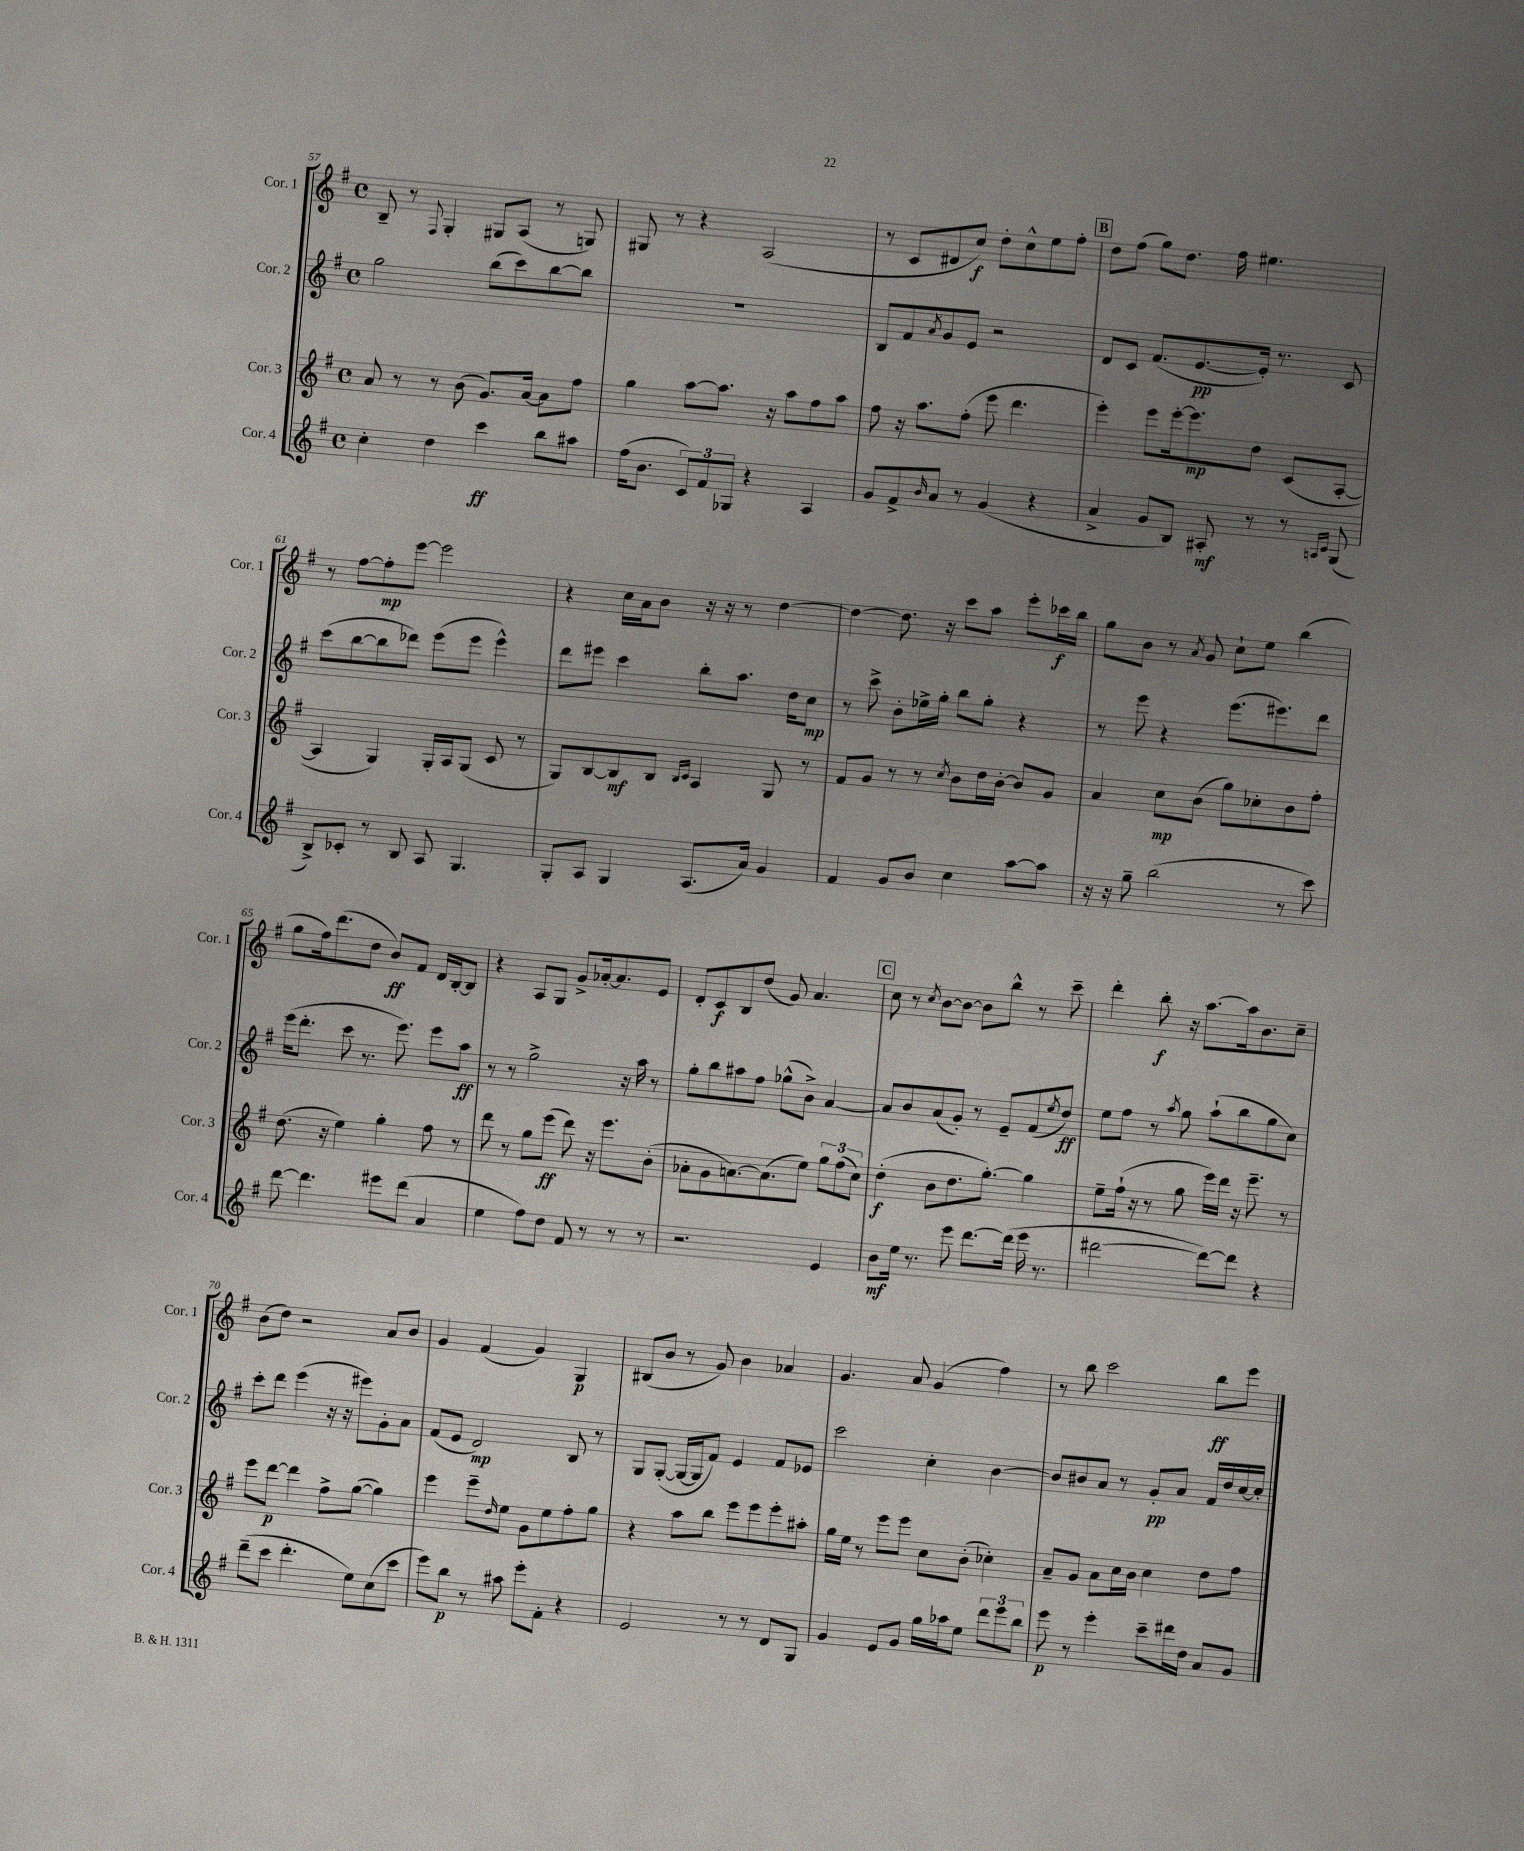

**kern	**dynam	**kern	**dynam	**kern	**dynam	**kern	**dynam
*part4	*part4	*part3	*part3	*part2	*part2	*part1	*part1
*staff4	*staff4	*staff3	*staff3	*staff2	*staff2	*staff1	*staff1
*I"Cor. 4	*	*I"Cor. 3	*	*I"Cor. 2	*	*I"Cor. 1	*
*I'Cor. 4	*	*I'Cor. 3	*	*I'Cor. 2	*	*I'Cor. 1	*
*clefG2	*	*clefG2	*	*clefG2	*	*clefG2	*
*k[f#]	*	*k[f#]	*	*k[f#]	*	*k[f#]	*
*M4/4	*	*M4/4	*	*M4/4	*	*M4/4	*
*met(c)	*	*met(c)	*	*met(c)	*	*met(c)	*
=57	=57	=57	=57	=57	=57	=57	=57
4cc'\	.	8a/	.	2gg\	.	8B~/	.
.	.	8r	.	.	.	8r	.
.	.	.	.	.	.	8qqF#/	.
4dd\	.	8r	.	.	.	4G'/	.
.	.	(8b\	.	.	.	.	.
4ccc\	ff	8.g/L)	.	(8bb\L	.	8G#X/L	.
.	.	.	.	8ccc\)	.	(8A/J	.
.	.	[16a/Jk	.	.	.	.	.
8bb\L	.	8a\L]	.	[8bb\	.	8r	.
8aa#X\J	.	8ff#\J	.	8bb\J]	.	8Gn/)	.
=58	=58	=58	=58	=58	=58	=58	=58
(16ff#\KL	.	4gg\	.	1r	.	8G#X/	.
8.b\J	.	.	.	.	.	.	.
.	.	.	.	.	.	8r	.
12c/L)	.	[8aa\L	.	.	.	4r	.
12f#/	.	.	.	.	.	.	.
.	.	8.aa\J]	.	.	.	.	.
12G-X/J	.	.	.	.	.	.	.
4r	.	.	.	.	.	(2A/	.
.	.	16r	.	.	.	.	.
.	.	8aa\L	.	.	.	.	.
4A/	.	8ff#\	.	.	.	.	.
.	.	8aa\J	.	.	.	.	.
=59	=59	=59	=59	=59	=59	=59	=59
8g/L	.	8ff#\	.	8B/L	.	8r	.
8f#^/	.	16r	.	8f#/	.	8c/L	.
.	.	8.aa\L	.	.	.	.	.
16qqb/	.	.	.	8qa/	.	.	.
8a/J	.	.	.	8g/	.	8d#X/	.
8r	.	(8ff#'\J	.	8e/J	.	8cc/J)	f
(4g/	.	8eee\	.	2r	.	8dd'\L	.
.	.	4.ddd\	.	.	.	8cc^^\	.
4r	.	.	.	.	.	8ee\	.
.	.	.	.	.	.	8ff#'\J	.
!!LO:REH:place=s1:t=B
=60	=60	=60	=60	=60	=60	=60	=60
4a^/	.	4eee'\)	.	8d/L	.	8dd\L	.
.	.	.	.	8c/J	.	(8ff#\J	.
8g/L	.	8eee\L	.	(8.f#/L	.	8gg\L)	.
8B/J)	.	[16eee'\k	.	.	.	8.dd\J	.
.	.	8.eee\]	mp	[8.e/	pp	.	.
8A#X'/	mf	.	.	.	.	.	.
.	.	.	.	.	.	16ff#\	.
8r	.	8dd\J	.	16e'/Jk])	.	4.ee#X\	.
.	.	.	.	8.r	.	.	.
8r	.	(8c/L	.	.	.	.	.
16qqAn/LL	.	.	.	.	.	.	.
16qqc/JJ	.	.	.	.	.	.	.
(8G/	.	[8A'/J	.	8c/	.	.	.
!!LO:LB:g=z
=61	=61	=61	=61	=61	=61	=61	=61
8B^/L)	.	4A/]	.	(8ccc\L	.	8r	.
8c-X'/J	.	.	.	[8bb\	.	[8ff#\L	.
8r	.	4G/)	.	8bb\]	.	8ff#'\]	mp
8B/	.	.	.	8ddd-X\J)	.	[8eee\J	.
8A/	.	16G'/LL	.	(8eee\L	.	2eee\]	.
.	.	16A/J	.	.	.	.	.
4.G/	.	(8G/J	.	8eee\J	.	.	.
.	.	8c/	.	4eee^^\)	.	.	.
.	.	8r	.	.	.	.	.
=62	=62	=62	=62	=62	=62	=62	=62
8G'/L	.	8G/L)	.	8ddd\L	.	4r	.
8A/J	.	[8B/	.	8eee#X\J	.	.	.
4G/	.	8B/]	mf	4ccc\	.	16cc\LL	.
.	.	.	.	.	.	16a\J	.
.	.	8B/J	.	.	.	8b\J	.
.	.	16qqB/LL	.	.	.	.	.
.	.	16qqc/JJ	.	.	.	.	.
(8.A/L	.	4A/	.	8bb'\L	.	16r	.
.	.	.	.	.	.	16r	.
.	.	.	.	8.aa\J	.	8r	.
16a/Jk)	.	.	.	.	.	.	.
4g/	.	8G/	.	.	.	[4dd\	.
.	.	.	.	16dd\KL	.	.	.
.	.	8r	.	8cc\J	mp	.	.
=63	=63	=63	=63	=63	=63	=63	=63
4f#/	.	8f#/L	.	8r	.	4dd\_	.
.	.	8g/J	.	8ccc^\	.	.	.
8g/L	.	8r	.	8b'\L	.	8.dd\]	.
8b/J	.	8r	.	16ee-X^\L	.	.	.
.	.	.	.	16gg'\JJ	.	16r	.
.	.	8qcc/	.	.	.	.	.
4cc\	.	8b\L	.	8bb\L	.	8ccc\L	.
.	.	16dd\L	.	8gg'\J	.	8aa\J	.
.	.	[16b'\JJ	.	.	.	.	.
[8aa\L	.	8b/L]	.	4r	.	8eee'\L	.
8aa\J]	.	8g/J	.	.	.	16ccc-X\L	f
.	.	.	.	.	.	16bb\JJ	.
=64	=64	=64	=64	=64	=64	=64	=64
16r	.	4a/	.	8r	.	8gg\L	.
16r	.	.	.	.	.	.	.
8gg~\	.	.	.	8eee\	.	8b\J	.
(2bb\	.	8cc\L	mp	4r	.	8r	.
.	.	.	.	.	.	8qa/	.
.	.	(8b\J	.	.	.	8g/	.
.	.	8gg\L)	.	(8.eee\L	.	8cc`\L	.
.	.	8cc-X'\	.	.	.	8ee\J	.
.	.	.	.	8.eee#X\)	.	.	.
8r	.	8b\	.	.	.	(4bb\	.
8ccc\)	.	8ff#'\J	.	8ddd\J	.	.	.
!!LO:LB:g=z
=65	=65	=65	=65	=65	=65	=65	=65
[8ddd\	.	(8.dd\	.	(16eee\KL	.	8gg\L	.
.	.	.	.	8.ddd'\J	.	.	.
4.ddd\]	.	.	.	.	.	16ff#\k)	.
.	.	16r	.	.	.	(8.ddd\	.
.	.	4ee\)	.	8ccc\	.	.	.
.	.	.	.	8.r	.	8dd\J	.
8eee#X\L	.	4gg'\	.	.	.	8b/L)	ff
.	.	.	.	8.eee\)	.	.	.
(8ddd\J	.	.	.	.	.	8f#/J	.
4a/	.	8ff#\	.	8eee\L	.	16d/LL	.
.	.	.	.	.	.	[16B'/J	.
.	.	8r	.	8aa\J	ff	8B/J]	.
=66	=66	=66	=66	=66	=66	=66	=66
4ee\	.	8ddd\	.	8r	.	4r	.
.	.	8r	.	8r	.	.	.
8ff#\L)	.	8gg\L	.	2gg^\	.	8A/L	.
8dd\J	.	(8eee\J	ff	.	.	8G/J	.
8f#/	.	8ddd\)	.	.	.	8g^/L	.
8r	.	16r	.	.	.	[16a-X'/k	.
.	.	8.eee\L	.	.	.	8.a-/]	.
8r	.	.	.	16r	.	.	.
.	.	.	.	16aa\	.	.	.
8r	.	(8b'\J	.	8r	.	8e/J	.
=67	=67	=67	=67	=67	=67	=67	=67
2.r	.	8a-X'\L	.	8gg'\L	.	8d'/L	.
.	.	8g\	.	8bb\	.	8c/	f
.	.	[8.an\)	.	8aa#X\	.	8B/	.
.	.	.	.	8ff#\J	.	(8dd/J	.
.	.	(8.a\]	.	.	.	.	.
.	.	.	.	(8gg-X^^\L	.	8g/)	.
.	.	8ee\J)	.	8b^\J)	.	4.a/	.
4e/	.	12gg\L	.	[4a/	.	.	.
.	.	(12ff#\	.	.	.	.	.
.	.	12cc\J)	.	.	.	.	.
!!LO:REH:place=s1:t=C
=68	=68	=68	=68	=68	=68	=68	=68
8b\L	mf	(4dd'\	f	8a/L]	.	8cc\	.
16ee\Jk	.	.	.	8b/	.	8r	.
8.r	.	.	.	.	.	.	.
.	.	.	.	.	.	8qcc/	.
.	.	8b\L	.	(8a/	.	[8b\L	.
8eee\	.	8.dd\	.	8g'/J)	.	8b\J_	.
[8.ddd\L	.	.	.	8r	.	8b\L]	.
.	.	[8.gg'\J)	.	.	.	.	.
.	.	.	.	8e~/L	.	8bb^^\J	.
(16ddd\Jk]	.	.	.	.	.	.	.
16eee\	.	4gg\]	.	(8f#/	.	8r	.
8.r	.	.	.	.	.	.	.
.	.	.	.	8qee/	.	.	.
.	.	.	.	8dd/J)	ff	8ccc~\	.
=69	=69	=69	=69	=69	=69	=69	=69
[2ddd#X\	.	8ee~\L	.	8ee\L	.	4ddd'\	.
.	.	(16ff#`\Jk	.	8ff#\J	.	.	.
.	.	16r	.	.	.	.	.
.	.	8r	.	8r	.	8bb'\	f
.	.	.	.	8qaa/	.	.	.
.	.	8gg\	.	8gg\	.	16r	.
.	.	.	.	.	.	[8.aa\L	.
8ddd#\L_)	.	16eee\LL)	.	(8aa`\L	.	.	.
.	.	16ddd\JJ	.	.	.	.	.
8ddd#\J]	.	16r	.	8bb\	.	16aa\k]	.
.	.	8.eee~\	.	.	.	8.b\	.
4r	.	.	.	8gg\	.	.	.
.	.	8r	.	8cc\J)	.	8cc~\J	.
!!LO:LB:g=z
=70	=70	=70	=70	=70	=70	=70	=70
(8ddd~\L	.	8eee\L	.	8ccc'\L	.	(8b\L	.
8ccc\J	.	[8ddd\J	p	8ddd\J	.	8dd\J)	.
4.ddd'\	.	4ddd\]	.	(4eee\	.	2r	.
.	.	8ff#^\L	.	16r	.	.	.
.	.	.	.	16r	.	.	.
8ee\L)	.	([8gg\J	.	8eee#X\L)	.	.	.
(8cc\	.	4gg\])	.	8g'\	.	8a/L	.
8ccc\J	.	.	.	8a\J	.	8b/J	.
=71	=71	=71	=71	=71	=71	=71	=71
8eee\L)	.	4eee\	.	(8f#/L	.	4g/	.
8bb\J	p	.	.	8e/J	.	.	.
8r	.	8eee~\L	.	2d/)	mp	(4f#/	.
.	.	16qqdd/	.	.	.	.	.
8aa#X\	.	8ee\J	.	.	.	.	.
8eee'\L	.	8g\L	.	.	.	4g/)	.
8f#'\J	.	8ee\	.	.	.	.	.
4r	.	8ff#'\	.	8B/	.	4G/	p
.	.	8gg\J	.	8r	.	.	.
=72	=72	=72	=72	=72	=72	=72	=72
2e/	.	4r	.	8G/L	.	(8B#X/L	.
.	.	.	.	([8G'/J	.	8b/J	.
.	.	8aa\L	.	16G/LL_	.	8r	.
.	.	.	.	16G/J]	.	.	.
.	.	8bb\J	.	8f#/J)	.	8g/)	.
8r	.	8eee\L	.	4e/	.	4b\	.
8r	.	8eee\	.	.	.	.	.
8d/L	.	8eee'\	.	8f#/L	.	4a-X/	.
8G/J	.	8aa#X'\J	.	8e-X/J	.	.	.
=73	=73	=73	=73	=73	=73	=73	=73
4g/	.	16gg\LL	.	2ccc\	.	4.g/	.
.	.	16ee\JJ	.	.	.	.	.
.	.	8r	.	.	.	.	.
8e/L	.	8eee\L	.	.	.	.	.
8g/J	.	8eee\J	.	.	.	8a/	.
16gg\LL	.	8cc\L	.	4cc'\	.	(4g/	.
16aa-X\J	.	.	.	.	.	.	.
8ee\J	.	(8b'\J	.	.	.	.	.
12ddd\L	.	4cc-X'\)	.	[4b\	.	4ff#\)	.
12eee\	.	.	.	.	.	.	.
12bb\J	.	.	.	.	.	.	.
=74	=74	=74	=74	=74	=74	=74	=74
8eee\	p	8a~/L	.	8b/L]	.	8r	.
8r	.	8g/J	.	8b#X/	.	8bb\	.
4eee'\	.	8a\L	.	8a/J	.	2ccc\	.
.	.	16cc\L	.	8r	.	.	.
.	.	16b\JJ	.	.	.	.	.
8ccc~\L	.	4cc\	.	8g'/L	pp	.	.
16ddd#X\L	.	.	.	8a/J	.	.	.
16dd\JJ	.	.	.	.	.	.	.
8a/L	.	8dd\L	.	16f#/LL	.	8bb\L	ff
.	.	.	.	16dd/	.	.	.
8g/J	.	8ff#\J	.	[16cc/	.	8eee\J	.
.	.	.	.	16cc'/JJ]	.	.	.
==	==	==	==	==	==	==	==
*-	*-	*-	*-	*-	*-	*-	*-
